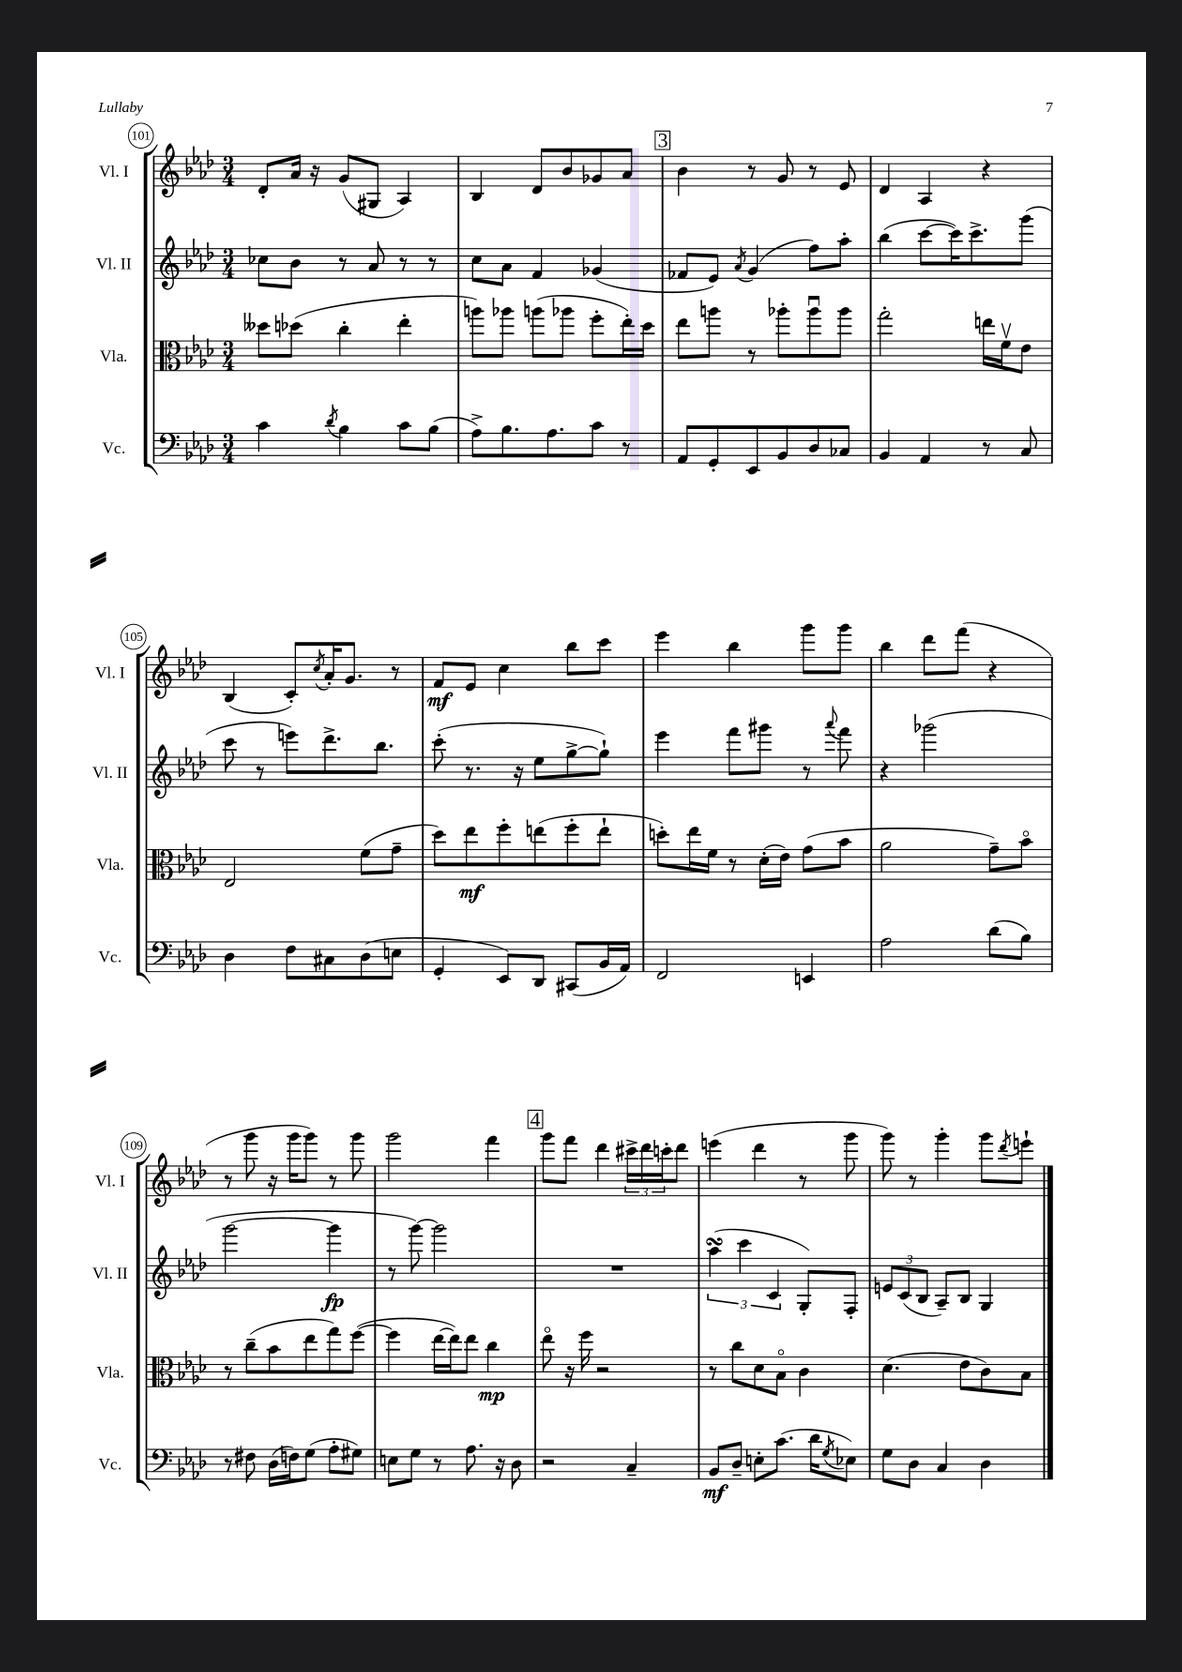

**kern	**kern	**kern	**kern
*staff4	*staff3	*staff2	*staff1
*clefF4	*clefC3	*clefG2	*clefG2
*k[b-e-a-d-]	*k[b-e-a-d-]	*k[b-e-a-d-]	*k[b-e-a-d-]
*M3/4	*M3/4	*M3/4	*M3/4
4c	8dd--	8cc-	8d-'
.	(8dd-	8b-	16a-
.	.	.	16r
8qd-	.	.	.
4B-	4cc'	8r	(8g
.	.	8a-	8G#
8c	4ee-'	8r	4A-)
(8B-	.	8r	.
=	=	=	=
8A-^)	8aa)	8cc	4B-
8.B-	8aa-	8a-	.
.	(8aa	4f	8d-
8.A-	.	.	.
.	8aa-	.	8b-
8c	8ff'	(4g-	8g-
8r	16ee-')	.	8a-
.	16dd-	.	.
=	=	=	=
8AA-	8ee-	8f-	4b-
8GG'	8aa	8e-)	.
.	.	8qa-	.
8EE-	8r	(4g	8r
8BB-	8aa-'	.	8g
8D-	8aa-u	8ff)	8r
8C-	8aa-	8aa-'	8e-
=	=	=	=
4BB-	2gg'	(4bb-	4d-
4AA-	.	[8ccc	4A-
.	.	16ccc])	.
.	.	8.ccc^	.
8r	16ee	.	4r
.	16fv	.	.
8C	8e-	(8ggg	.
=	=	=	=
4D-	2E-	8ccc	(4B-
.	.	8r	.
8F	.	8eee)	8c')
.	.	.	8qcc
8C#	.	8.ddd-^	16a-'
.	.	.	8.g
(8D-	(8f	.	.
.	.	8.bb-	.
8E	8g~	.	8r
=	=	=	=
4GG'	8dd-)	(8ccc'	8f
.	8ee-	8.r	8e-
8EE-)	8ff'	.	4cc
.	.	16r	.
8DD-	(8ee	8ee-	.
(8CC#	8ff'	[8gg^	8bb-
16BB-	8ee`	8gg`])	8ccc
16AA-)	.	.	.
=	=	=	=
2FF	8dd')	4eee-	4eee-
.	16ee-	.	.
.	16f	.	.
.	8r	8fff	4bb-
.	(16d-'	8ggg#	.
.	16e-)	.	.
4EE	(8g	8r	8ggg
.	.	8qqaaa-	.
.	8b-	8fff	8ggg
=	=	=	=
2A-	2a-	4r	4bb-
.	.	(2ggg-	8ddd-
.	.	.	(8fff
(8d-	8g~)	.	4r
8B-)	8b-o	.	.
=	=	=	=
8r	8r	[2ggg	8r
8F#	(8cc~	.	8ggg
(16D-	8b-	.	16r
16F)	.	.	16ggg
(8G	8ee-	.	8ggg)
8A-'	8gg)	4ggg]	8r
8G#)	([8ff	.	8ggg
=	=	=	=
8E	4ff]	8r	2ggg
8G	.	[8ggg)	.
8r	[16ee-	2ggg]	.
.	16ee-])	.	.
8.A-	8ee-	.	.
.	4cc	.	4fff
16r	.	.	.
8D-	.	.	.
=	=	=	=
2r	8ee-o	2.r	8ggg
.	16r	.	8fff
.	16ff	.	.
.	2r	.	4ddd-
4C~	.	.	24ccc#^
.	.	.	24ddd-
.	.	.	24ccc'
.	.	.	8ddd-
=	=	=	=
8BB-	8r	(6aa-	(4eee
8D-~	8cc	.	.
.	.	6ccc	.
8E'	8d-	.	4ddd-
.	.	6c	.
(8.c	8B-o	.	.
.	4c	8G')	8r
16d-	.	.	.
8qG	.	.	.
8E-)	.	8F'	8ggg
=	=	=	=
8G	(4.d-	12e	8ggg)
.	.	(12c	.
8D-	.	.	8r
.	.	12B-	.
4C	.	8A-~)	4ggg'
.	8e-	8B-	.
4D-	8c)	4G	8ggg
.	.	.	8qddd-
.	8B-	.	8eee`
==	==	==	==
*-	*-	*-	*-
